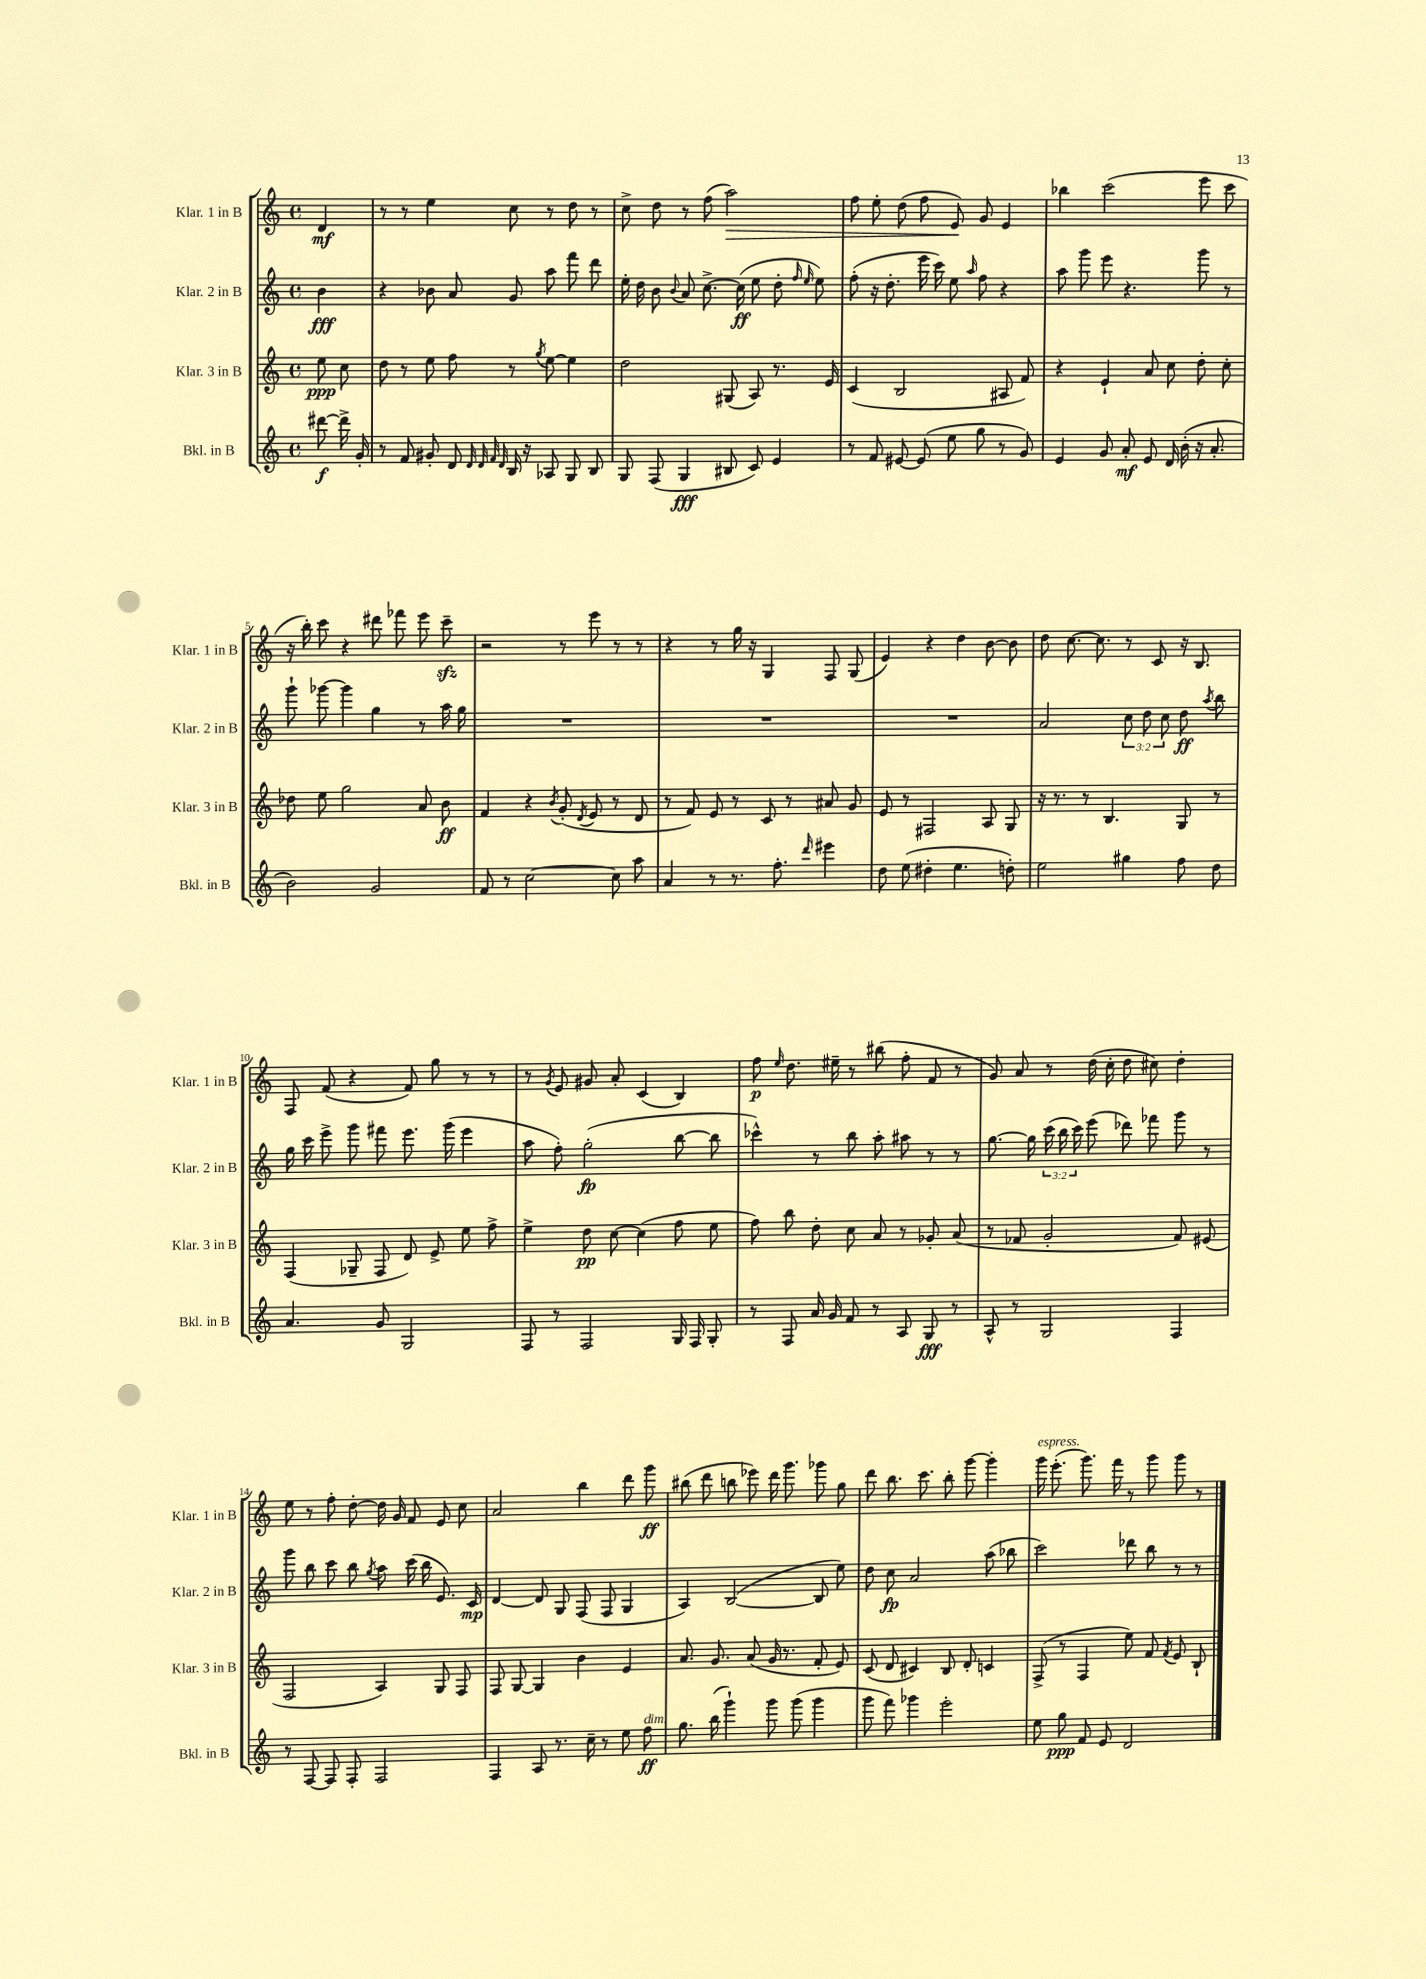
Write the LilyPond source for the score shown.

<<
\new StaffGroup <<
\new Staff = "s0" \with { instrumentName = "Klar. 1 in B" shortInstrumentName = "Klar. 1 in B" } {
    \clef treble \key c \major \defaultTimeSignature \time 4/4 \partial 4
    \autoBeamOff d'4\mf |
    r8 r8 e''4 c''8 r8 d''8 r8 |
    c''8-> d''8 r8 f''8( a''2\>) |
    f''8 e''8-. d''8( f''8 e'8\!) g'8 e'4 |
    bes''4 c'''2( e'''8 c'''8 |
    r16 b''16-.) c'''8 r4 dis'''8 fes'''8 e'''8 c'''8--\sfz |
    r2 r8 e'''8 r8 r8 |
    r4 r8 g''16 r16 g4 f8 g8( |
    e'4) r4 d''4 b'8~ b'8 |
    d''8 c''8.~ c''8. r8 c'8 r16 b8. |
    f8 f'8( r4 f'8) g''8 r8 r8 |
    r8 \acciaccatura { g'8 } e'8 gis'8 a'8-. c'4( b4) |
    f''8\p \grace { e''16 } d''8. eis''16-- r8 bis''8( f''8-. f'8 r8 |
    g'8) a'8 r8 d''16( c''16-. d''8 cis''8) d''4-. |
    e''8 r8 f''8-. d''8~-. d''16 g'16 f'8 e'8 c''8 |
    a'2 b''4 d'''8 g'''8\ff |
    bis''8( d'''8 b''8 ees'''8) d'''16 g'''8. ges'''8 g''8 |
    d'''8 b''8. c'''8. b''8-. g'''8~ g'''4-. |
    g'''16^\markup { \italic "espress." } e'''8.-.( g'''8.) f'''16 r8 g'''8 g'''8 r8 \bar "|." |
}
\new Staff = "s1" \with { instrumentName = "Klar. 2 in B" shortInstrumentName = "Klar. 2 in B" } {
    \clef treble \key c \major \defaultTimeSignature \time 4/4 \override Staff.TupletNumber.text = #tuplet-number::calc-fraction-text \partial 4
    \autoBeamOff b'4\fff |
    r4 bes'8 a'8 g'8 a''8 f'''8 d'''8 |
    e''16-. d''16 b'8 \appoggiatura { b'8 } a'8 c''8.~-> c''16\ff( e''8 d''8-. \grace { f''16 e''16 } e''8) |
    f''8-.( r16 d''8.-. e'''16 c'''16) e''8 \grace { a''16 } f''8 r4 |
    a''8 g'''8 e'''8 r4. g'''8 r8 |
    g'''8-! ges'''8~ ges'''4 g''4 r8 a''16 g''16 |
    R1 |
    R1 |
    R1 |
    a'2 \tuplet 3/2 { c''8 d''8 c''8 } d''8\ff \acciaccatura { a''8 } b''8 |
    g''16 c'''16 e'''8-> g'''8 fis'''8 e'''8. g'''16( e'''4 |
    a''8 f''8-.) g''2-.\fp( b''8~ b''8 |
    ces'''4-^) r8 b''8 a''8-. ais''8 r8 r8 |
    g''8.~ g''16 \tuplet 3/2 { c'''16( b''16 c'''16) } e'''8( des'''8) fes'''8 g'''8 r8 |
    g'''8 b''8 c'''8 b''8 \acciaccatura { g''8 } a''8 c'''16( b''16 e'8.) c'16\mp |
    d'4~ d'8 g8 f8( f8 g4 |
    a4) b2~( b8 e''8) |
    d''8 c''8\fp a'2 a''8( bes''8 |
    c'''2) des'''8 b''8 r8 r8 \bar "|." |
}
\new Staff = "s2" \with { instrumentName = "Klar. 3 in B" shortInstrumentName = "Klar. 3 in B" } {
    \clef treble \key c \major \defaultTimeSignature \time 4/4 \partial 4
    \autoBeamOff e''8\ppp c''8 |
    d''8 r8 e''8 f''8 r8 \acciaccatura { g''8 } e''8~ e''4 |
    d''2 gis8( a8) r8. e'16 |
    c'4( b2 ais8 f'8) |
    r4 e'4-! a'8 c''8 d''8-. c''8-. |
    des''8 e''8 g''2 a'8 b'8\ff |
    f'4 r4 \acciaccatura { b'8 } g'8-.( \acciaccatura { d'8 } e'8 r8 d'8 |
    r8 f'8) e'8 r8 c'8 r8 ais'8 g'8 |
    e'8 r8 fis2 a8 g8 |
    r16 r8. r8 b4. g8 r8 |
    f4( ges8-- f8 d'8) e'8-> e''8 f''8-> |
    e''4-> d''8\pp c''8~ c''4( f''8 e''8 |
    f''8) b''8 d''8-. c''8 a'8 r8 ges'8-. a'8( |
    r8 fes'8 g'2-. fes'8) eis'8( |
    f2 a4) g8 f8 |
    f8 g8~ g4 b'4 e'4 |
    a'8. g'8. a'8( g'16 r8. f'8-. e'8) |
    c'8( d'8 cis'4) b8 d'8-. c'4 |
    f8->( r8 f4 e''8) f'8 \acciaccatura { f'8 } e'8 b8-! \bar "|." |
}
\new Staff = "s3" \with { instrumentName = "Bkl. in B" shortInstrumentName = "Bkl. in B" } {
    \clef treble \key c \major \defaultTimeSignature \time 4/4 \partial 4
    \autoBeamOff dis'''8~\f dis'''16-> g'16-. |
    r8 f'8 gis'8-. d'8 \grace { d'32 d'32 f'32 d'32 } b16 r16 aes8 g8 b8 |
    g8 f8( g4\fff bis8 c'8) e'4 |
    r8 f'8 eis'8~ eis'8( e''8 g''8 r8 g'8) |
    e'4 g'8 a'8-.\mf e'8 d'16 b'16-.( r16 a'8.-. |
    b'2) g'2 |
    f'8 r8 c''2~ c''8 a''8 |
    a'4 r8 r8. f''8.-. \grace { d'''16 } eis'''4 |
    d''8 e''8( dis''4-. e''4. d''8-.) |
    e''2 gis''4 f''8 d''8 |
    a'4. g'8 g2 |
    f8 r8 f2 g16 f16 g8-. |
    r8 f8 a'16 g'16 f'8 r8 a8 g8\fff r8 |
    a8-^ r8 g2 f4 |
    r8 f8~ f8 f8-. f2 |
    f4 a8 r8. c''16-- r8 e''8 f''8\ff^\markup { \italic "dim." } |
    g''8. b''16( g'''4-!) g'''8 g'''8( g'''4 |
    g'''8 f'''8) ges'''4 e'''2-. |
    e''8 g''8\ppp f'8 e'8 d'2 \bar "|." |
}
>>
>>
